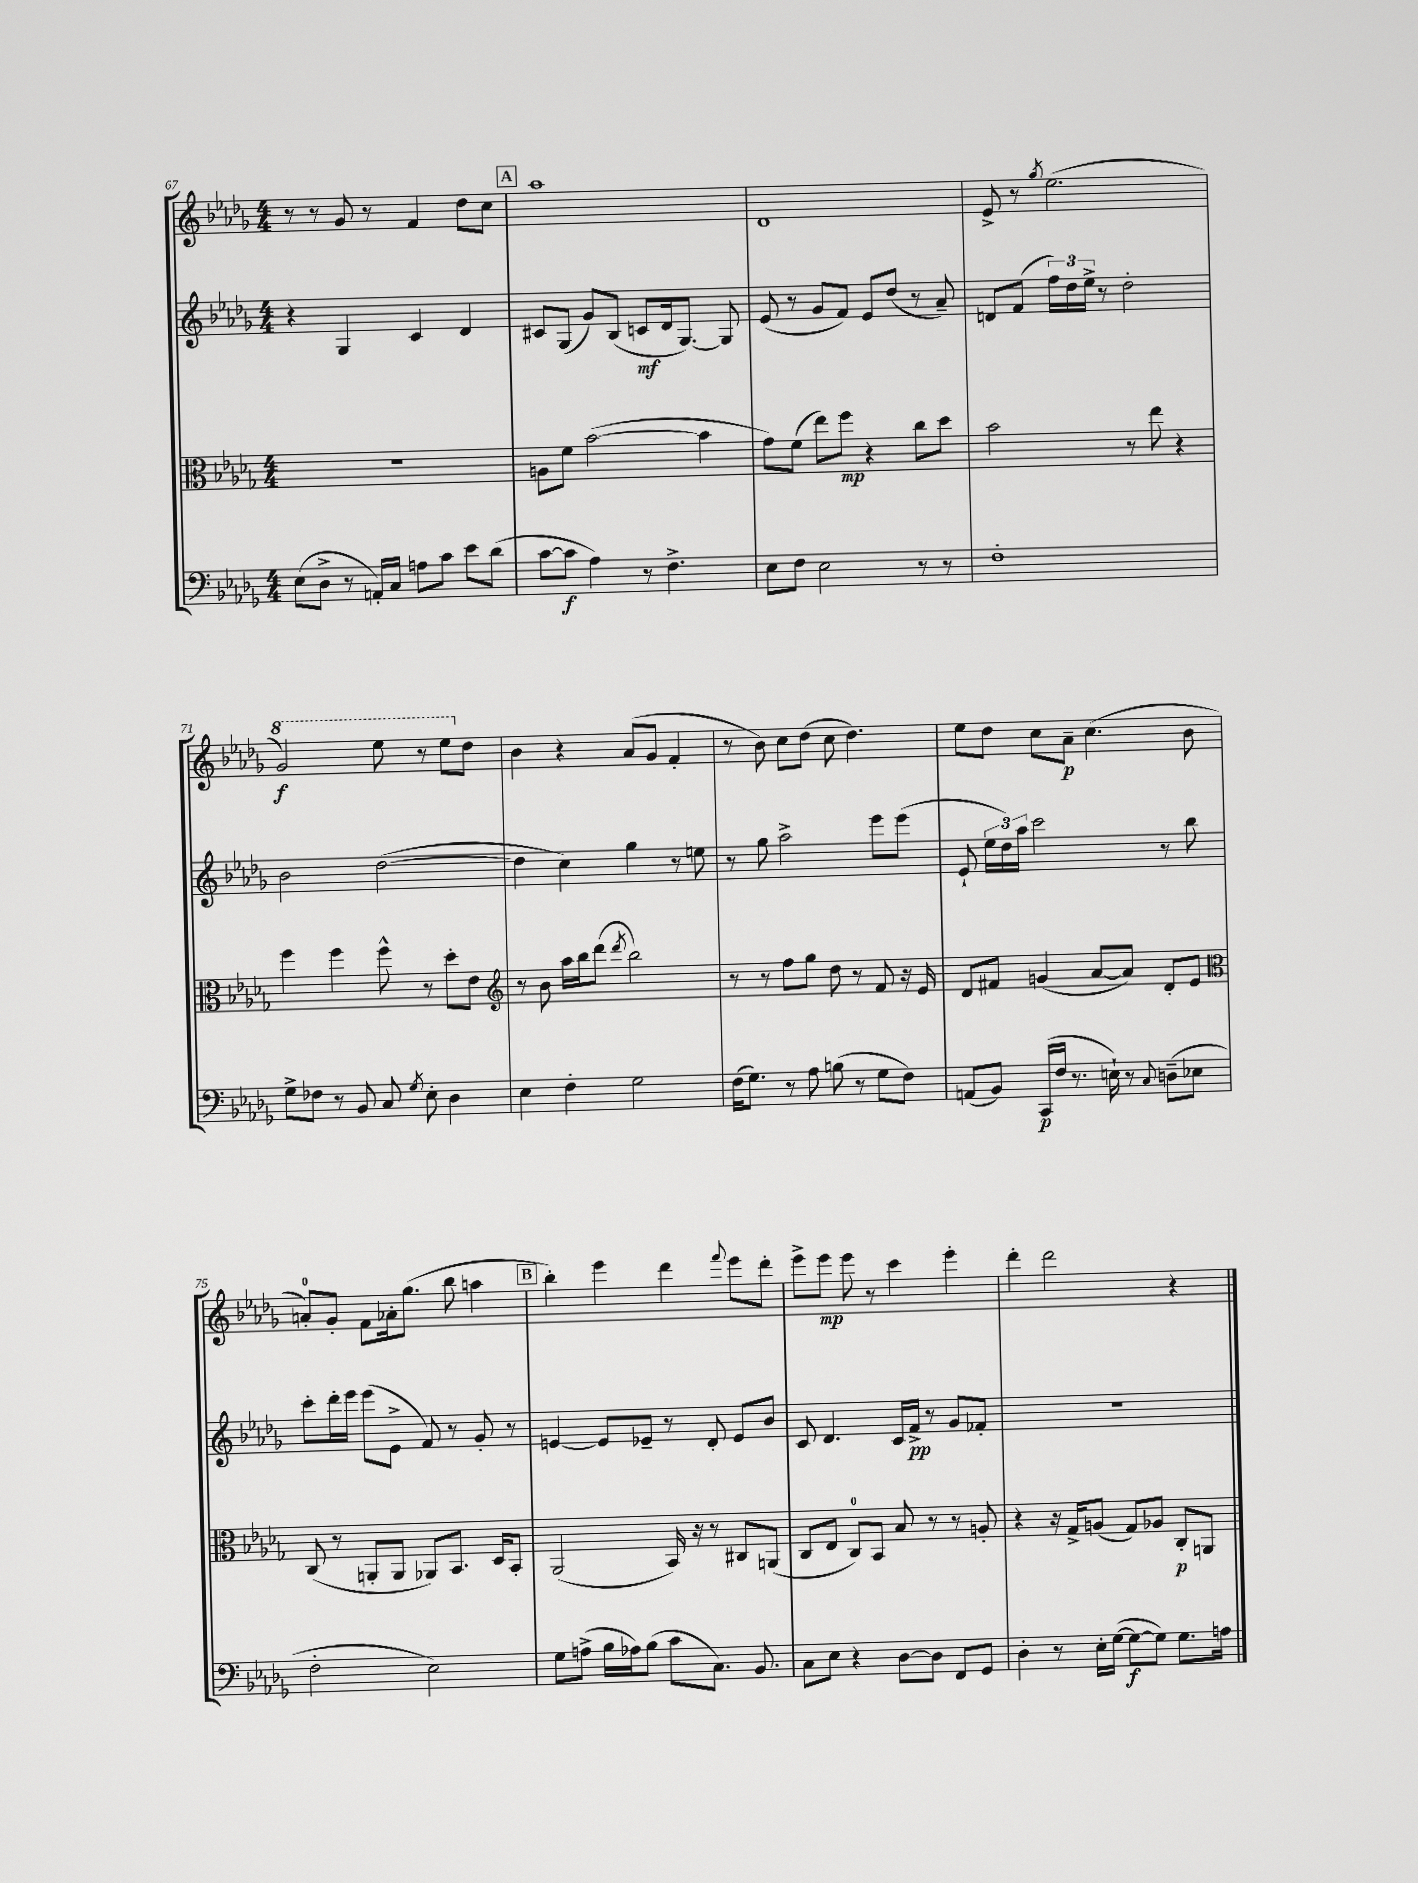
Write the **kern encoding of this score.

**kern	**kern	**kern	**kern
*staff4	*staff3	*staff2	*staff1
*clefF4	*clefC3	*clefG2	*clefG2
*k[b-e-a-d-g-]	*k[b-e-a-d-g-]	*k[b-e-a-d-g-]	*k[b-e-a-d-g-]
*M4/4	*M4/4	*M4/4	*M4/4
(8E-	1r	4r	8r
8D-^	.	.	8r
8r	.	4G-	8g-
16AA')	.	.	8r
16C	.	.	.
8A	.	4c	4f
8c	.	.	.
8e-	.	4d-	8dd-
(8d-	.	.	8cc
=	=	=	=
[8c	8A	8c#	1aa-
8c]	8f	(8G-	.
4A-)	([2b-	8g-)	.
.	.	(8B-	.
8r	.	8c	.
4.F^	.	16d-	.
.	.	[8.G-)	.
.	4b-]	.	.
.	.	8G-]	.
=	=	=	=
8E-	8g-)	(8e-	1d-
8F	(8f	8r	.
2E-	8ee-)	8g-	.
.	8ff	8f)	.
.	4r	8e-	.
.	.	(8dd-	.
8r	8cc	8r	.
8r	8dd-	8a-~)	.
=	=	=	=
1F'	2b-	8d	8e-^
.	.	(8f	8r
.	.	.	8qgg-
.	.	24ff)	(2.ee-
.	.	24dd-	.
.	.	24ee-^	.
.	.	8r	.
.	8r	2dd-'	.
.	8ee-	.	.
.	4r	.	.
=	=	=	=
8G-^	4ff	2b-	2gg-)
8F-	.	.	.
8r	4ff	.	.
8BB-	.	.	.
8C	8ff^^	([2dd-	8eee-
8qG-	.	.	.
8E-'	8r	.	8r
4D-	8dd-'	.	8eee-
.	8e-	.	8dd-
=	=	=	=
*	*clefG2	*	*
4E-	8r	4dd-]	4b-
.	8b-	.	.
4F'	16aa-	4cc)	4r
.	16bb-	.	.
.	(8ddd-	.	.
.	8qddd-	.	.
2G-	2bb-)	4gg-	(8a-
.	.	.	8g-
.	.	8r	4f'
.	.	8ee	.
=	=	=	=
(16F	8r	8r	8r
8.G-)	.	.	.
.	8r	8gg-	8b-)
8r	8ff	2aa-^	8cc
8A-	8gg-	.	(8dd-
(8B	8dd-	.	8cc
8r	8r	.	4.dd-)
8G-	8f	8eee-	.
8F)	16r	(8eee-	.
.	16e-	.	.
=	=	=	=
(8AA	8d-	8e-`	8ee-
8BB-)	8f#	24ee-	8dd-
.	.	24dd-)	.
.	.	24aa-	.
(16CC	(4g	2ccc	8cc
16F	.	.	.
8.r	.	.	8a-~
.	[8a-	.	(4.cc
16E`)	.	.	.
8r	8a-])	.	.
8qqC	.	.	.
(8D~	8d-'	8r	.
8E-	8e-	8bb-	8b-
=	=	=	=
*	*clefC3	*	*
2F'	(8C	8ccc'	8a')
.	8r	16ddd-'	8g-'
.	.	16eee-	.
.	8AA'	(8eee-	8f
.	8AA	8e-^	16a-'
.	.	.	(8.gg-
2E-)	8AA-)	8f)	.
.	8.BB-	8r	8bb-
.	.	8g-'	4aa
.	16D-	.	.
.	8BB-'	8r	.
=	=	=	=
8G-	(2AA-	[4e	4bb-')
(8A^	.	.	.
16B-	.	8e]	4eee-
16A-)	.	.	.
(8B-	.	8e-~	.
8c	16BB-)	8r	4ddd-
.	16r	.	.
8.C)	8r	8d-'	.
.	.	.	8qqfff
.	8C#	8e-	8eee-
8.BB-	.	.	.
.	(8AA	8b-	8ddd-'
=	=	=	=
8C	8C	8c	8eee-^
8E-	8E-	4.d-	8eee-
4r	8C)	.	8eee-
.	8BB-	.	8r
[8D-	8B-	16c	4ccc
.	.	16f^	.
8D-]	8r	8r	.
8FF	8r	8g-	4eee-'
8GG-	8A'	8f-'	.
=	=	=	=
4D-'	4r	1r	4ddd-'
8r	16r	.	2ddd-
.	16G-^	.	.
16E-'	(8A	.	.
([16G-	.	.	.
8G-_	8G-)	.	.
8G-])	8A-	.	.
8.G-	8C'	.	4r
.	8AA	.	.
16A	.	.	.
==	==	==	==
*-	*-	*-	*-
